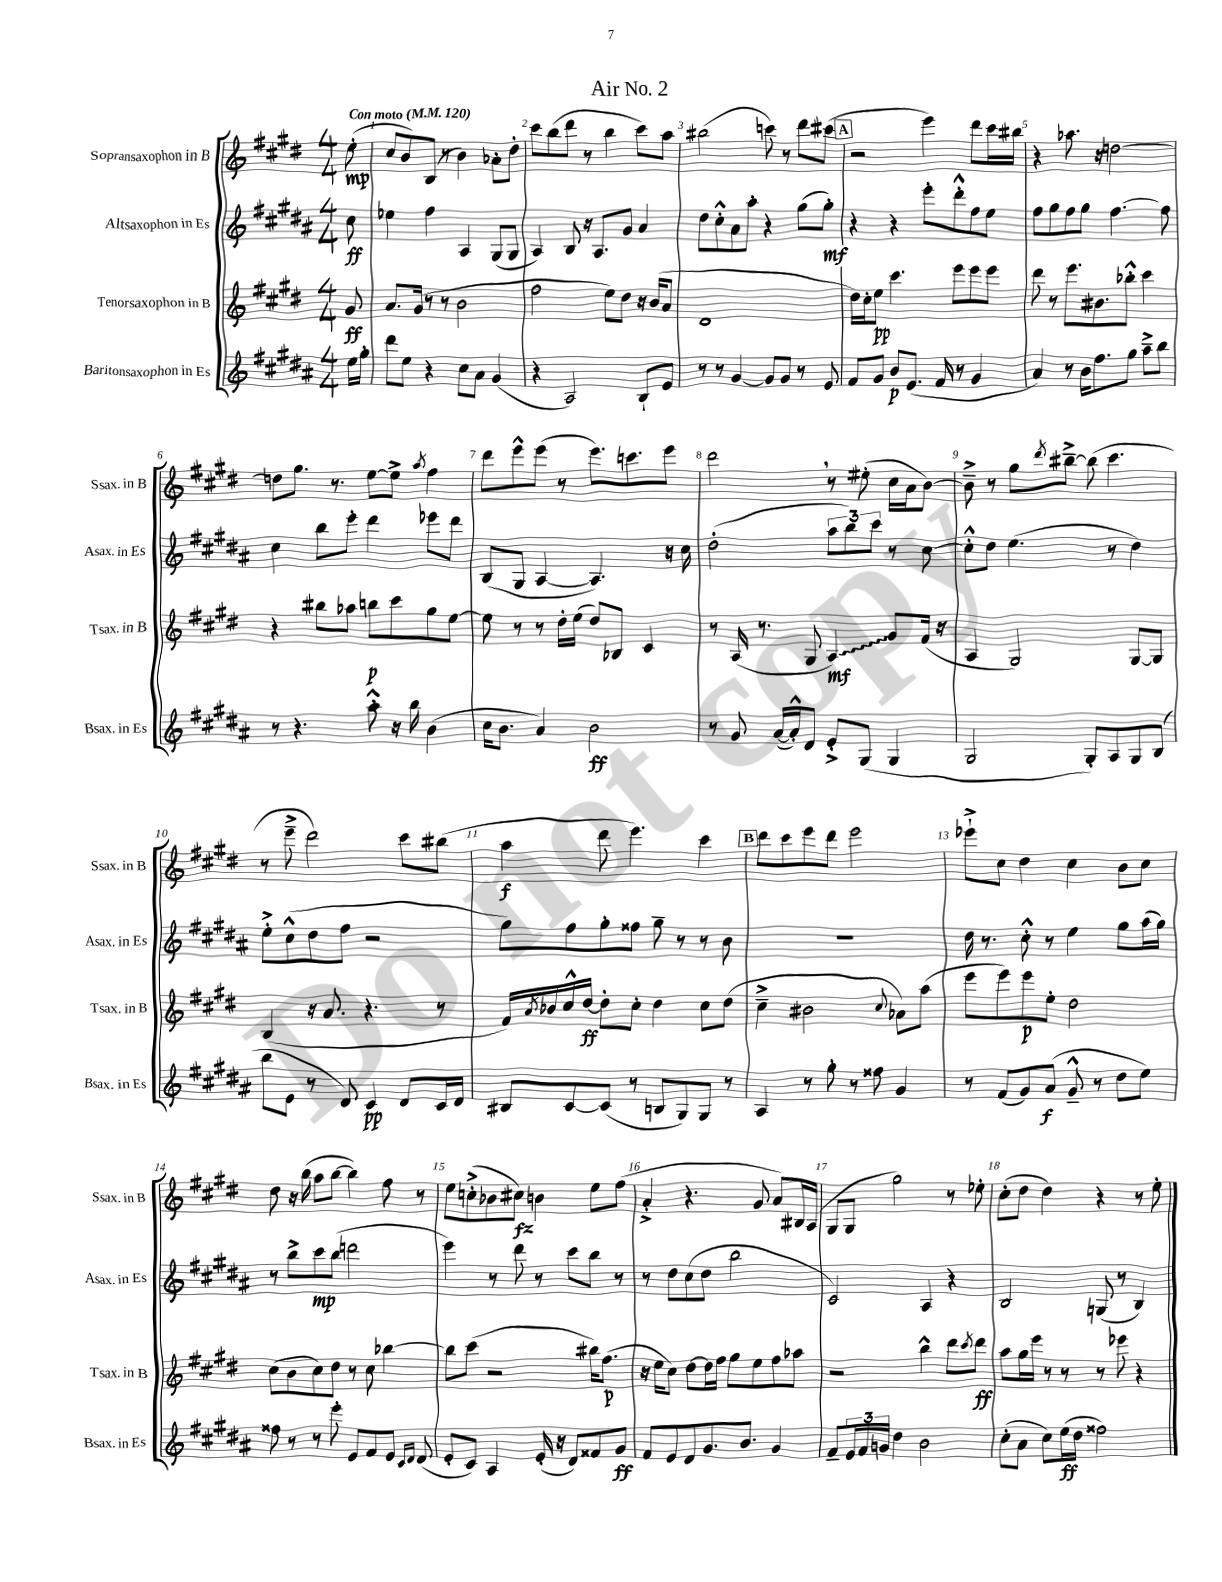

**kern	**kern	**kern	**kern
*staff4	*staff3	*staff2	*staff1
*clefG2	*clefG2	*clefG2	*clefG2
*k[f#c#g#d#a#]	*k[f#c#g#d#]	*k[f#c#g#d#a#]	*k[f#c#g#d#]
*M4/4	*M4/4	*M4/4	*M4/4
*MM120	*MM120	*MM120	*MM120
16ee	8g#	8cc#	(8ee'
16gg#'	.	.	.
=	=	=	=
8ddd#	8.a	4ee-	8cc#
8ee	.	.	8b)
.	(16g#	.	.
4r	8r	4ff#	(8B
.	8r	.	8r
8cc#	2b	4A#	4b)
8a#	.	.	.
(4g#	.	(8G#	8a-'
.	.	8G#	8dd#'
=	=	=	=
4r	2ff#	4A#)	8ccc#
.	.	.	(8bb
2A#)	.	8B	8ddd#
.	.	16r	8r
.	.	8.A#	.
.	8ee)	.	4bb
.	8dd#	8g#	.
8B`	16r	4a#	8ccc#)
.	(16b	.	.
8e	8a	.	8aa
=	=	=	=
8r	1d#	8dd#	(2bb#
8r	.	8cc#'^^	.
[4g#	.	8a#	.
.	.	8aa#'	.
8g#]	.	4r	8ccc)
8g#	.	.	8r
8r	.	(8gg#	8ddd#
8e	.	8gg#')	(8ccc#
=	=	=	=
8f#	16dd#)	4r	2r
.	16cc#'	.	.
8g#	8ee	.	.
8b	4.ccc#	4r	.
(8.e	.	.	.
.	.	8eee'	4eee)
16f#	.	.	.
8r	8eee	8ddd#'^^	.
4g#	8eee	8ff#	8ddd#
.	8eee	8ee	16ccc#
.	.	.	16bb#
=	=	=	=
4a#)	8ddd#	8ff#	4r
.	8r	8gg#	.
8r	8.eee	8ff#	8.aa-
16b	.	8gg#	.
8.ff#	8.b#	.	16r
.	.	[4.ff#	[2dd
8gg#	8bb-'^^	.	.
8aa#~^	4ccc#	.	.
8bb	.	8ff#]	.
=	=	=	=
8r	4r	4cc#	8dd]
4.r	.	.	8.gg#
.	8bb#	8bb	.
.	.	.	8.r
.	8aa-	8eee'	.
8aa#'^^	8bb	4ddd#	[8ee
16r	8ccc#	.	8ee^]
16bb	.	.	.
.	.	.	8qaa
(4b	8gg#	8eee-	4ff#
.	[8ee	8ddd#	.
=	=	=	=
16cc#	8ee]	(8B	8ddd#
8.b	.	.	.
.	8r	8G#	8eee^^
4a#)	8r	[4A#	(8eee
.	16dd#'	.	8r
.	(16ee	.	.
2b	8dd#)	4.A#])	8.eee)
.	8B-	.	.
.	.	.	8.ccc
.	4c#	.	.
.	.	16r	8eee
.	.	16cc#	.
=	=	=	=
8r	8r	(2dd#'	2ddd#
8g#	(16A	.	.
.	8.r	.	.
([16a#	.	.	.
16a#'^^])	.	.	.
8d#	8G#	.	.
8e'^	4A)	12aa#	8r
.	.	12bb)	.
(8G#	.	.	(8ee#'
.	.	12ccc#	.
4G#	8g#	8r	16cc#
.	.	.	16a
.	(16f#	[8cc#	[8b)
.	16r	.	.
=	=	=	=
2G#	4A	8cc#'^^]	8b~^]
.	.	8dd#	8r
.	2G#)	(4.ee	8gg#
.	.	.	8qddd#
.	.	.	[8bb#~^
8G#')	.	.	(8bb#]
8A#	.	8r	4.ccc#
8G#	[8G#	4dd#)	.
(8B	8G#]	.	.
=	=	=	=
8bb	(4B	8ee'^	8r
8e	.	(8cc#^^	8eee~^
8r	16r	8dd#	2ddd#)
.	8.a	.	.
8d#)	.	8ff#	.
4c#	4.r	2r	.
8d#	.	.	8ccc#
16c#	8r	.	(8bb#
16d#	.	.	.
=	=	=	=
8B#	16f#)	8gg#)	4aa
.	8qa	.	.
.	16b-	.	.
[8c#	16cc#^^	8ff#	.
.	[16dd#	.	.
(8c#]	8dd#']	8gg#'	8ddd#
8r	8cc#'	8ff##	4.eee)
8B	4dd#	8gg#~	.
8G#)	.	8r	.
8G#	8cc#	8r	4ccc#
8r	(8dd#	8b	.
=	=	=	=
4A#	4cc#~^	1r	8ddd#
.	.	.	8ccc#
8r	2b#	.	8eee
8gg#'	.	.	8ddd#
8r	.	.	2eee
8ff##	.	.	.
.	8qqcc#	.	.
4g#	8a-)	.	.
.	(8aa	.	.
=	=	=	=
8r	8eee	16dd#	8eee-`^
.	.	8.r	.
(8f#	8eee)	.	8cc#
8g#)	8eee	8cc#'^^	4dd#
(8a#	8ee'	8r	.
8g#~^^	2dd#	4ee	4cc#
8r	.	.	.
8dd#	.	8gg#	8b
8ee)	.	(16aa#	8cc#
.	.	16gg#)	.
=	=	=	=
8ff##	(8cc#	8r	8dd#
8r	8b	8bb^	16r
.	.	.	(16bb
8r	8cc#)	8ccc#	8aa
8eee'	8dd#	(8bb	[8bb
8e	8r	2ddd	4bb])
8f#	8cc#	.	.
8e	[4bb-	.	8ff#
16qqc#	.	.	.
16qqd#	.	.	.
(8d#	.	.	8r
=	=	=	=
8e'	8bb-]	4eee)	8ee
8c#)	(8ccc#	.	(8cc'^
4A#	2r	8r	8b-
.	.	8ddd#	8cc#)
(16e'	.	8r	4b
16r	.	.	.
8d#)	.	8ccc#	.
8f##	16bb#)	8bb	8ee
.	(8.ff#	.	.
8g#	.	8r	(8ff#
=	=	=	=
8f#	16r	8r	4a'^
.	16ee	.	.
8e	8cc#)	8dd#	.
8d#	[8dd#	(8cc#	4.r
8.g#	16dd#]	8dd#	.
.	16ff#	.	.
.	8gg#	2bb	.
8.b	.	.	.
.	8ee	.	8g#
4g#	8ff#	.	8a)
.	8aa-	.	16B#
.	.	.	(16A
=	=	=	=
8f#~	2r	2c#)	8G#
24e	.	.	8G#
24f#	.	.	.
24g	.	.	.
4dd#	.	.	2gg#)
2b	4bb^^	4A#	.
.	8ddd#	4r	8r
.	8qccc#	.	.
.	8ddd#	.	8ee-'
=	=	=	=
(8cc#'	8aa	2B	(8cc#'
8a#	16gg#	.	8dd#
.	16eee	.	.
8cc#)	8r	.	4dd#)
(16ee	8r	.	.
16dd#	.	.	.
2ff##)	8r	(8G	4r
.	8eee-	8r	.
.	4r	4B)	8r
.	.	.	8ee'
==	==	==	==
*-	*-	*-	*-
